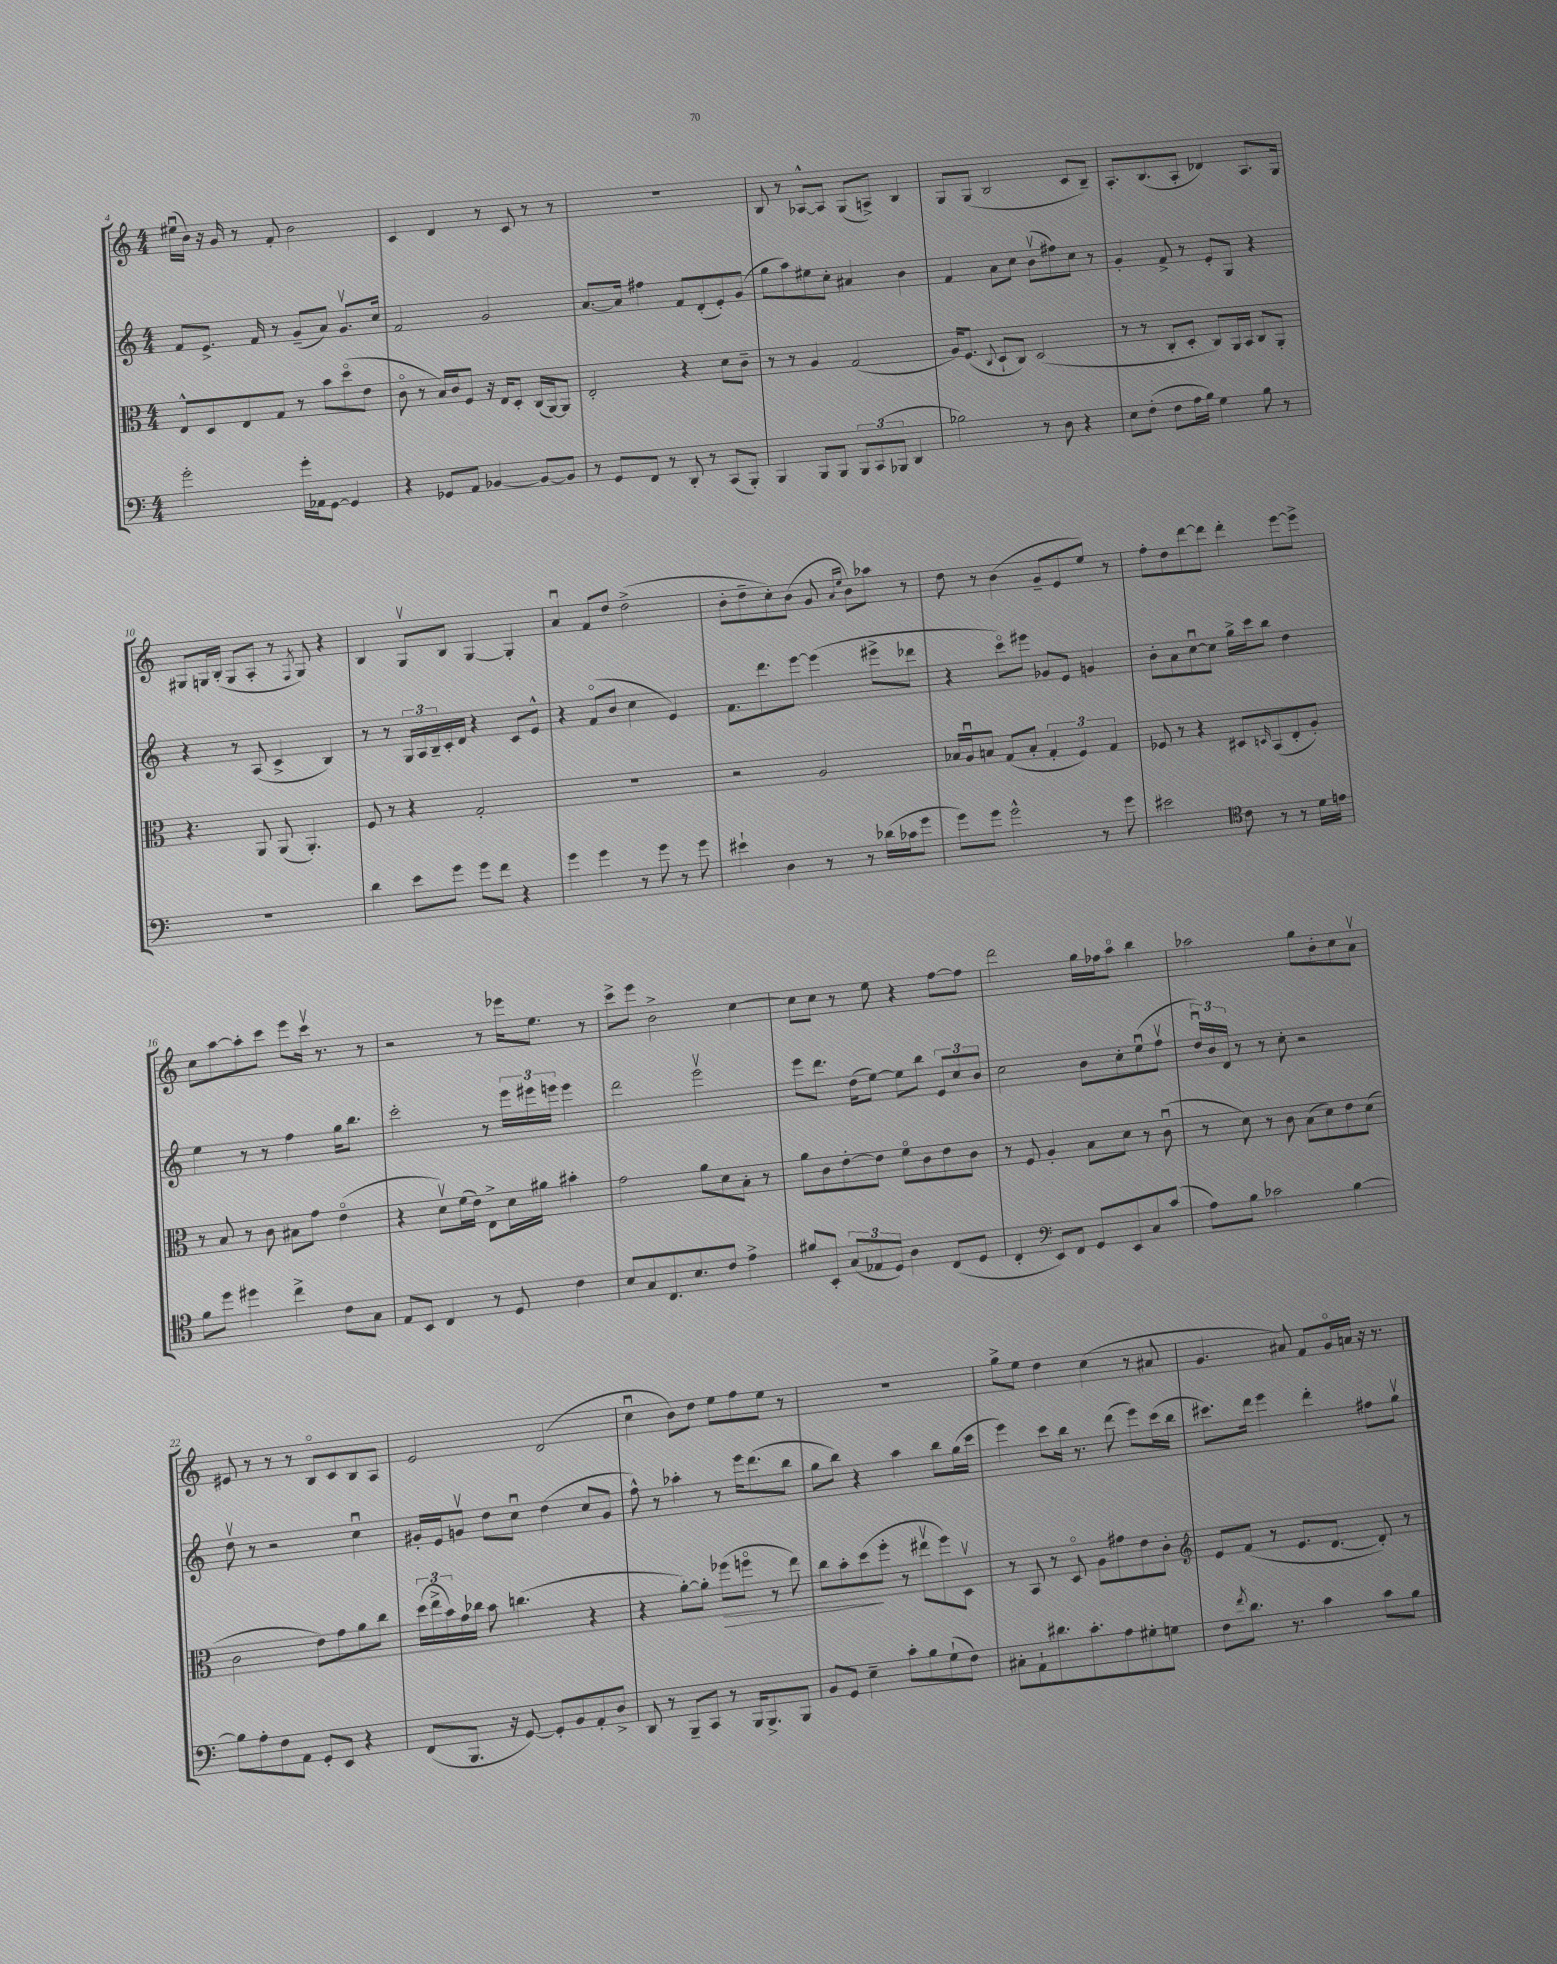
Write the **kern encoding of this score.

**kern	**kern	**kern	**kern
*staff4	*staff3	*staff2	*staff1
*clefF4	*clefC3	*clefG2	*clefG2
*k[]	*k[]	*k[]	*k[]
*M4/4	*M4/4	*M4/4	*M4/4
2g'\	8E^^/L	8f/L	(16ee#u\LL
.	.	.	16b\JJ)
.	8D/	8.e^/J	16r
.	.	.	16g/
.	8E/	.	8r
.	.	16f/	.
.	8G/J	8r	8f'/
16g'\LL	8r	(8g~/L	2b\
16AA-\J	.	.	.
[8GG\J	8b\L	8a/J)	.
4GG/]	(8ddo\	8.gv/L	.
.	8e\J	.	.
.	.	16cc/Jk	.
=	=	=	=
4r	8co\	2f/	4c/
.	8r	.	.
8GG-/L	16B/LL)	.	4d/
.	16c/J	.	.
8AA/J	8F/J	.	.
[4BB-/	16r	2g/	8r
.	16E/LK	.	.
.	8D'/J	.	8c/
8BB-/_L	(16C/LL	.	8r
.	[16AA/J)	.	.
8BB-/]J	8AA/]J	.	8r
=	=	=	=
8r	2E'/	[8.a/L	1r
8GG/L	.	.	.
.	.	16a/]Jk	.
8FF/J	.	4ff#\	.
8r	.	.	.
8DD'/	4r	8f/L	.
8r	.	(8d'/	.
(8CC/L	8d\L	8e'/)	.
8BBB'/J)	8c~\J	(8g/J	.
=	=	=	=
4BBB/	8r	8gg\L	8B/
.	8r	8aa\)	8r
8BBB/L	4A/	8ee#\	[8A-^^/L
8BBB/J	.	8cc'\J	8A-/]J
12BBB/L	(2G/	4a#/	(8G/L
(12CC/	.	.	.
.	.	.	8A^/J)
12BBB-/J	.	.	.
4DD/	.	4b\	4B/
=	=	=	=
2B-\)	16A/LK)	4f/	8G/L
.	(8.F/J	.	.
.	.	.	(8G/J
.	8qqC/	.	.
.	8D`/L	8a\L	2B/
.	8C/J)	8cc\J	.
8r	(2D/	(8bv\L	.
8D\	.	8ff#\)	.
4r	.	8cc\J	8c/L
.	.	8r	8B~/J)
=	=	=	=
8E\L	8r	4g'/	8.A'/L
(8F'\J	8r	.	.
.	.	.	(8.B/
8F\L	8C'/L	8f^/	.
16A\L	8D'/J	8r	8A'/J
16B\JJ)	.	.	.
4G\	8C/L)	8e'/L	4d-/)
.	16AA/L	8G/J	.
.	16BB/JJ	.	.
8B\	8C/L	4r	8.A/L
8r	8AA'/J	.	.
.	.	.	16G/Jk
=	=	=	=
1r	4.r	4r	8G#/L
.	.	.	16G/L
.	.	.	(16B'/JJ
.	.	8r	8G/L
.	8AA/	(8A/	8A'/J
.	(8AA/	4c^/	8r
.	.	.	8qF/
.	4.AA'/)	.	8G/)
.	.	4B/)	4r
=	=	=	=
4d\	8F/	8r	4B/
.	8r	8r	.
8e\L	4r	24G/LL	8Gv/L
.	.	24A/	.
.	.	24B~/	.
8g\J	.	16c'/	8B/J
.	.	16d/JJ	.
8g\L	2G'/	4r	[4G/
8f\J	.	.	.
4r	.	8c/L	4G'/]
.	.	8e^^/J	.
=	=	=	=
4g\	1r	4r	4au/
4g\	.	(8fo/L	8f/L
.	.	8b/J	8dd/J
8r	.	4cc\	(2dd^\
8g\	.	.	.
8r	.	4e/)	.
8g\	.	.	.
=	=	=	=
4e#`\	2r	8.f\L	8b'\L
.	.	.	8dd~\
.	.	8.ddd\	.
4D\	.	.	8cc'\)
.	.	[8eee\J	(8b\J
8r	2A/	(4eee\]	8g/
.	.	.	16qqa/LL
.	.	.	16qqee/JJ
8r	.	.	8b\L)
(16d-\LL	.	8eee#^\L	8aa-\J
16c-\J	.	.	.
8g\J	.	8ddd-\J	8r
=	=	=	=
8g\L)	16B-/LL	4r	8dd\
.	16Au/J	.	.
8g\J	8B/J	.	8r
2g^^\	(8G/L	8ccco\L)	(4b\
.	8B'/J	8eee#\J	.
.	6G'/	8g-/L	8g~/L
.	.	8e/J	8e/
.	6F/)	.	.
8r	.	4g/	8ee/J)
.	6G/	.	.
8g\	.	.	8r
=	=	=	=
2e#\	8F-/	8b'\L	8ff'\L
.	8r	8a\	8dd\
.	4r	[8ccu\	[8ddd\
.	.	8cc\]J	8ddd\]J
*clefC4	*	*	*
8c\	8D#/L	16gg^\LL	4ddd'\
.	.	16ccc\J	.
.	16qqD/	.	.
8r	(8BB/	8bb\J	.
8r	8E'/	4dd\	[8eee\L
16d\LL	8A'/J)	.	8eee^\]J
16e\JJ	.	.	.
=	=	=	=
8f\L	8r	4ee\	8cc\L
8dd\J	8B/	.	[8aa\
4dd#\	8r	8r	8aa'\]
.	8c\	8r	8ccc\J
4cc^\	8B#\L	4ff\	8eee\L
.	8g\J	.	16cccv\Jk
.	.	.	8.r
8c\L	(4eo\	16gg\LK	.
.	.	8.bb\J	.
8G\J	.	.	8r
=	=	=	=
8E/L	4r	2ccc'\	2r
8BB/J	.	.	.
4C/	8dv\L)	.	.
.	(16f\L	.	.
.	16e\JJ)	.	.
8r	8E^\L	8r	8r
8D/	16d\L	24eee\LL	16eee-\LK
.	.	24eee#\	.
.	16a#\JJ	.	8.ee\J
.	.	24eee\JJ	.
4c\	4b#'\	4eee\	.
.	.	.	8r
=	=	=	=
8B/L	2g\	2ddd\	8ccc^\L
8G/	.	.	8eee\J
8.C/	.	.	2b^\
8.B/	.	.	.
.	8a\L	2eeev\	.
8c/J	8d\	.	.
4e^\	8B'\J	.	[4cc\
.	8r	.	.
=	=	=	=
8f#/L	8a\L	8eee\L	8cc\]L
8BB'/J	8c\	8.ddd\J	8cc\J
(12G/L	[8e'\	.	8r
.	.	(16dd\LK	.
12E-/	.	.	.
.	8e\]J	[8ee\J)	8ee\
12D/J)	.	.	.
4A\	8fo\L	8ee\]L	4r
.	8c\	8bb\J	.
(8C/L	8e\	12e/L	[8ff\L
.	.	12cc/	.
8D/J	8c\J	.	8ff\]J
.	.	12b/J	.
=	=	=	=
4C'/	8r	2cc\	2ddd\
.	8F/	.	.
*clefF4	*	*	*
8EE/L)	4A'/	.	.
8FF/J	.	.	.
8GG/L	8B\L	8b\L	16gg\LL
.	.	.	16ff-\J
8EE/	8d\J	8cc'\	8aao\J
8C/	8r	(8eeu\	4bb\
(8c/J	(8cu\	8ffv\J	.
=	=	=	=
8A\L)	8r	24ddu/LL)	2aa-\
.	.	24b/	.
.	.	24d/JJ	.
8B\J	8d\)	8r	.
2c-\	8r	8r	.
.	8c\	8cc'\	.
.	(8B\L	2r	8gg\L
.	8d\)	.	8b'\
[4B\	8e\	.	8cc\
.	(8d\J	.	8av\J
=	=	=	=
8B\]L	2c\	8ddv\	8e#/
8A'\	.	8r	8r
8F\	.	2r	8r
8AA\J	.	.	8r
8GG'/L	8e\L)	.	8Bo/L
8EE/J	8g\	.	8c/
4r	8a\	4ccu\	8B/
.	8cc\J	.	8A/J
=	=	=	=
(8FF/L	(24dd\LL	16g#'/LL	2e/
.	24ee^\	.	.
.	.	16e/J	.
.	24b\)	.	.
8.BBB/J	16g\	8gv/J	.
.	16cc-\JJ	.	.
.	8b\	8dd\L	.
16r	.	.	.
[8GG/)	(4.cc\	8ccu\J	.
8GG'/]L	.	(4dd\	(2d/
8BB/	.	.	.
8AA'/	4r	8cc/L	.
8D^/J	.	8g/J	.
=	=	=	=
8DD/	4r	8ff^^\)	4ccu\
8r	.	8r	.
8BBB~/L	[8a'\L)	4aa-'\	8b\L)
8CC/J	8a'\]J	.	8dd\J
8r	(8ff-\L	8r	8ee\L
16BBB/LK	8ffo\J	16eee\LK	8ff\
8.BBB^/	.	(8.ddd\	.
.	8r	.	8ee\J
8BBB/J	8ee\)	8bb\J	8r
=	=	=	=
8BB/L	8cc\L	8gg\L	1r
8GG/J	8b'\	8bb\J)	.
4E~\	(8dd\	4r	.
.	8ff'\J	.	.
8c'\L	8r	4aa\	.
8B\	8ee#v\L	.	.
(8G`\	8ff\)	8bb\L	.
8F\J)	8Dv\J	(16gg\L	.
.	.	16ccc\JJ	.
=	=	=	=
8C#'\L	8r	4eee\)	8gg^\L
8AA`\	8BB/	.	8ee\J
8.d#\	8r	8ccc\L	4dd\
.	8Do/	16bb\Jk	.
8.c'\	.	8.r	.
.	8A\L	.	(4cc\
8A\	8g#\	(8ddd\	.
8G#'\	8e\	8eee\L)	8r
8G\J	8c'\J	(16ccc\L	8a#/
.	.	16bb\JJ	.
=	=	=	=
*	*clefG2	*	*
8F\L	8e/L	8.ccc#\L)	4.g/
8qf/	.	.	.
8.d\J	(8f/J	.	.
.	.	16ddd\Jk	.
.	8r	4eee\	.
8.r	.	.	.
.	8.e/L	.	8a#/)
4c\	.	4ddd'\	8f/L
.	[8.d/J	.	.
.	.	.	16go/L
.	.	.	16a/JJ
8c\L	8d'/])	8ff#\L	16r
.	.	.	8.r
8B\J	8r	8ggv\J	.
==	==	==	==
*-	*-	*-	*-
